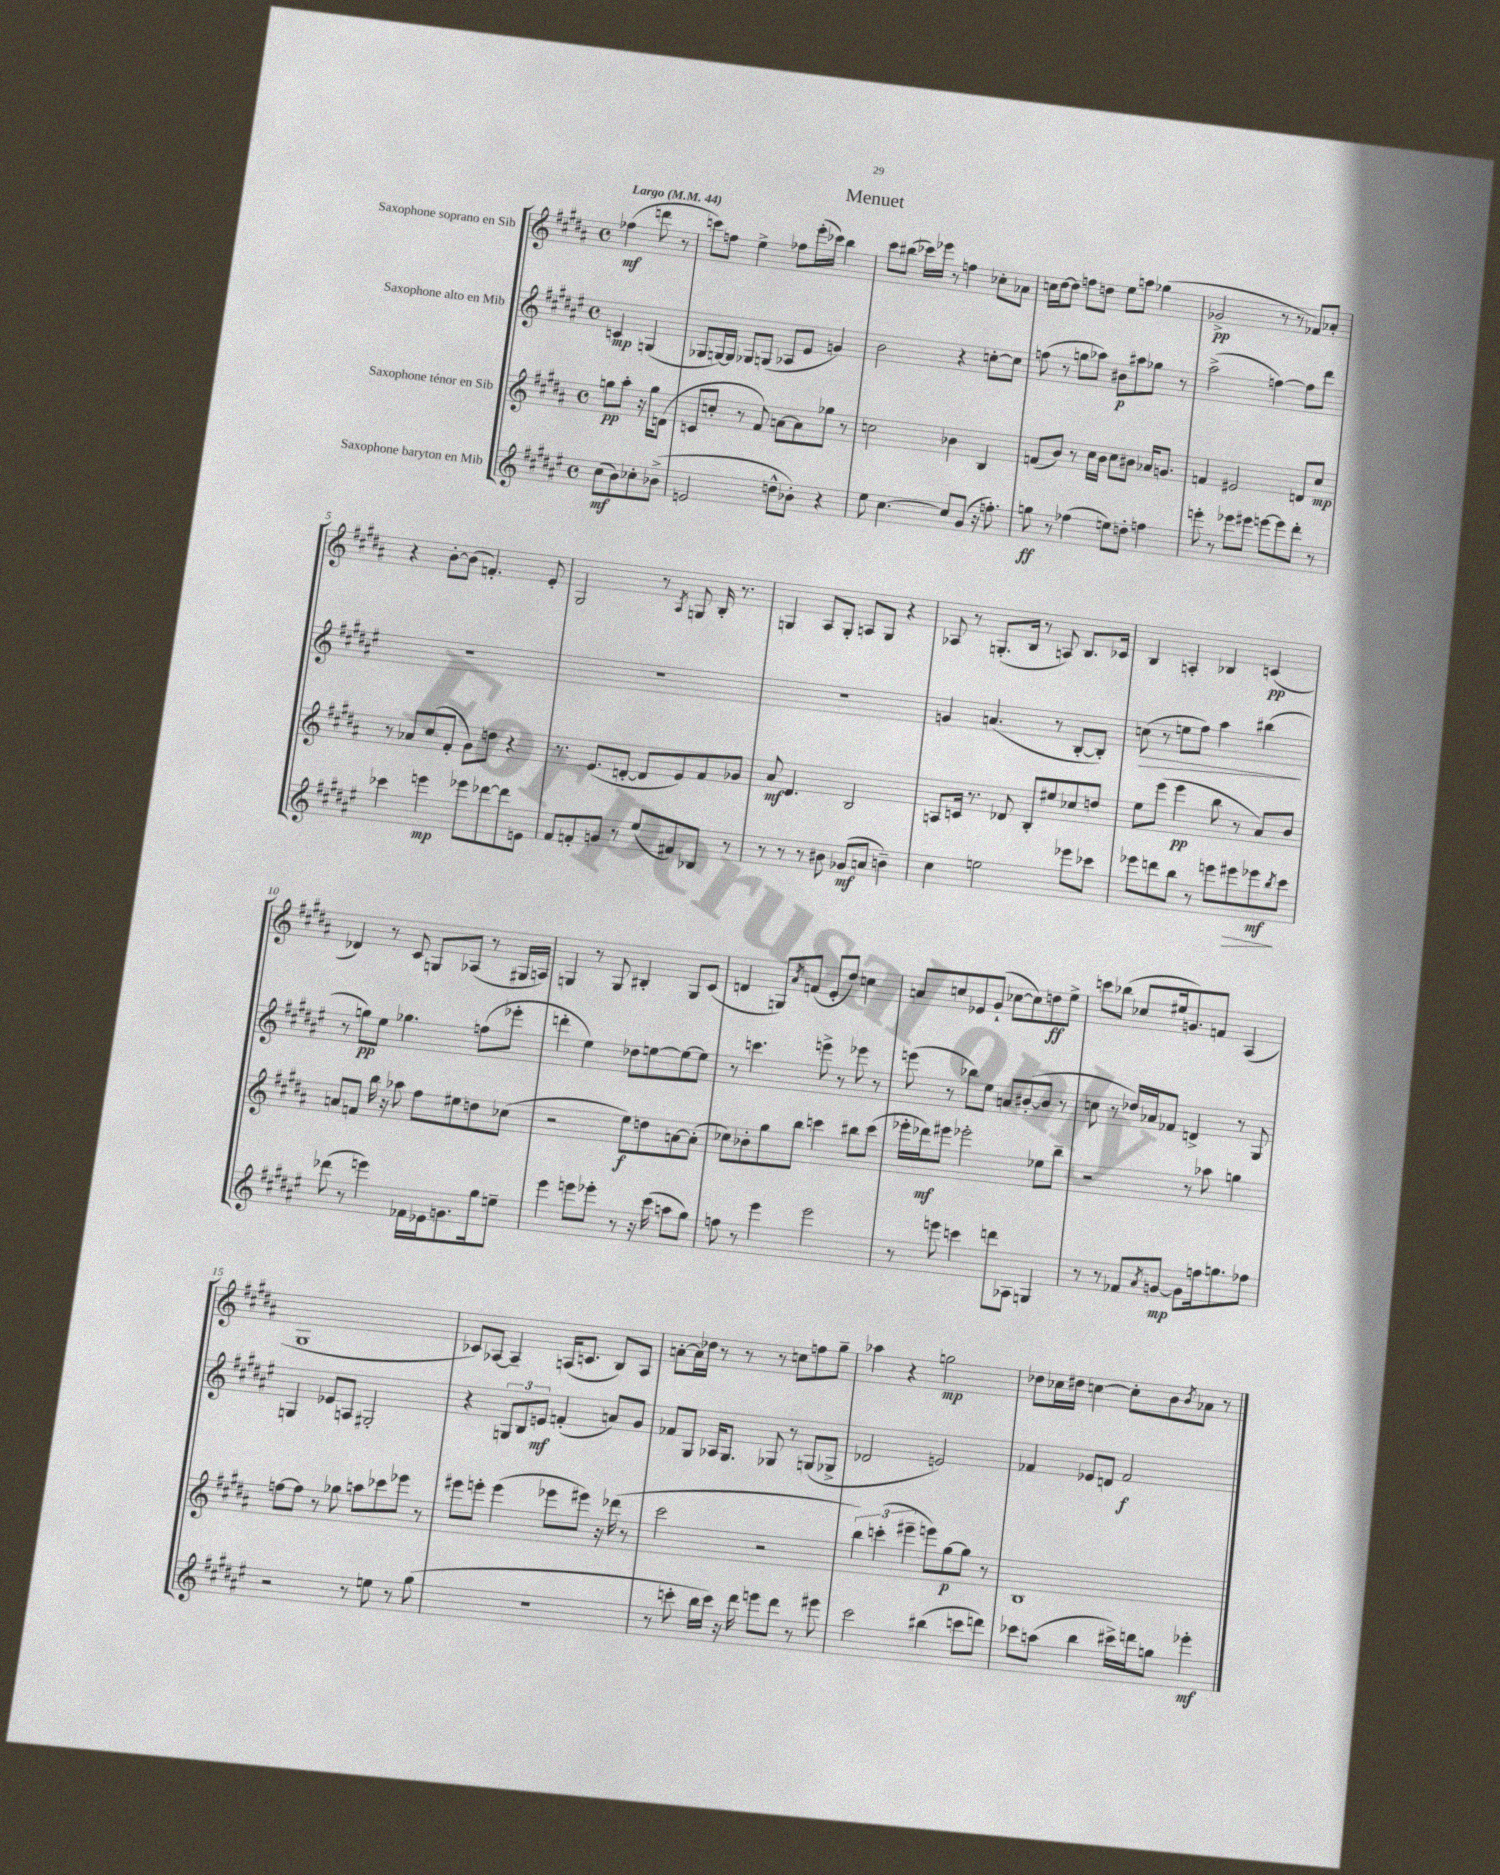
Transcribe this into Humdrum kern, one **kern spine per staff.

**kern	**dynam	**kern	**dynam	**kern	**dynam	**kern	**dynam
*part4	*part4	*part3	*part3	*part2	*part2	*part1	*part1
*staff4	*staff4	*staff3	*staff3	*staff2	*staff2	*staff1	*staff1
*I"Saxophone baryton en Mib	*	*I"Saxophone ténor en Sib	*	*I"Saxophone alto en Mib	*	*I"Saxophone soprano en Sib	*
*clefG2	*	*clefG2	*	*clefG2	*	*clefG2	*
*k[f#c#g#d#a#e#]	*	*k[f#c#g#d#a#]	*	*k[f#c#g#d#a#e#]	*	*k[f#c#g#d#a#]	*
*M4/4	*	*M4/4	*	*M4/4	*	*M4/4	*
*met(c)	*	*met(c)	*	*met(c)	*	*met(c)	*
*MM44	*	*MM44	*	*MM44	*	*MM44	*
=	=	=	=	=	=	=	=
!	!	!	!	!	!	!LO:TX:a:B:t=Largo	!
(8cc#\L	mf	8ggn\L	pp	4cn/	mp	(4ff-X\	mf
8b\)	.	8aa#'\J	.	.	.	.	.
8cc-X'\	.	16r	.	(4Gn/	.	8dddn\	.
.	.	16gg\KL	.	.	.	.	.
(8b-X^\J	.	(8dn\J	.	.	.	8r	.
=1	=1	=1	=1	=1	=1	=1	=1
2en/	.	8cn/L	.	8G-X/L	.	8cccn\L)	.
.	.	8ccn'/J	.	[16Gn/L)	.	8ffn\J	.
.	.	.	.	16G/JJ]	.	.	.
.	.	8r	.	8G-X/L	.	4ee^\	.
.	.	8f#/)	.	(8Gn/J	.	.	.
8ddn^^\L	.	[8an\L	.	8A-X/L	.	8ff-X\L	.
8b-X'\J)	.	8a\]	.	8e#/J	.	(16eee'\L	.
.	.	.	.	.	.	16ccc-X\JJ)	.
4r	.	8gg-X\J	.	4gn/)	.	4bb\	.
.	.	8r	.	.	.	.	.
=2	=2	=2	=2	=2	=2	=2	=2
8ee#\	.	2ccn\	.	2b\	.	8ccc#\L	.
[4.cc#\	.	.	.	.	.	(8bb#X\J	.
.	.	.	.	.	.	16ccc-X\LL)	.
.	.	.	.	.	.	16eee-X\JJ	.
.	.	.	.	.	.	8r	.
8cc#/L]	.	4b-X\	.	4r	.	4ffn\	.
(8g#/J	.	.	.	.	.	.	.
16r	.	4B/	.	[8ccn'\L	.	8cc-X'\L	.
8.ffn'\)	.	.	.	.	.	.	.
.	.	.	.	8cc\J]	.	8a-X\J	.
=3	=3	=3	=3	=3	=3	=3	=3
8ggn\	ff	(8fn/L	.	(8ffn\	.	16ccn\LL	.
.	.	.	.	.	.	[16dd#\J	.
8r	.	8b/J)	.	8r	.	8dd#\J]	.
(4ff-X\	.	8r	.	8ggn\L	.	8ffn\L	.
.	.	16cc#\LL	.	8aa-X\J)	.	8ddn\J	.
.	.	16b\JJ	.	.	.	.	.
8een\L)	.	8cc#\L	.	8b#X\L	p	8ee\L	.
8ddn'\J	.	8b#X\J	.	8aa#X\	.	8aan\J	.
4ffn\	.	16a-X/KL	.	8gg-X\J	.	(4gg-X\	.
.	.	8.gn/J	.	.	.	.	.
.	.	.	.	8r	.	.	.
=4	=4	=4	=4	=4	=4	=4	=4
8eeen'\	.	4fn/	.	(2aa#^\	.	2g-X^/	pp
8r	.	.	.	.	.	.	.
8eee-X\L	.	2e#X/	.	.	.	.	.
8eee#X\J	.	.	.	.	.	.	.
[8eeen\L	.	.	.	[4ffn\)	.	8r	.
8eee\]	.	.	.	.	.	8r	.
8ddd#'\J	.	8dn/L	.	8ff\L]	.	8f-X/L)	.
8r	.	8cc#/J	mp	8ddd#\J	.	8a-X'/J	.
!!LO:LB:g=z
=5	=5	=5	=5	=5	=5	=5	=5
4ccc-X\	.	8r	.	1r	.	4r	.
.	.	8a-X/L	.	.	.	.	.
4eeen\	mp	(8cc#/	.	.	.	[8b'\L	.
.	.	8f#'/J	.	.	.	(8b\J]	.
8eee-X\L	.	8g#\L)	.	.	.	4.fn'/)	.
[8ddd-X\	.	8ddn\J	.	.	.	.	.
8ddd-\]	.	4r	.	.	.	.	.
8en\J	.	.	.	.	.	8e'/	.
=6	=6	=6	=6	=6	=6	=6	=6
8f#/L	.	8.r	.	1r	.	2G#/	.
8fn'/	.	.	.	.	.	.	.
.	.	(8.e/L	.	.	.	.	.
8gn/J	.	.	.	.	.	.	.
8r	.	[8dn'/J	.	.	.	.	.
(8ee#/L	.	8d/L]	.	.	.	8r	.
.	.	.	.	.	.	8qA#/	.
8f#X/)	.	8e/)	.	.	.	8Gn/	.
8B-X/J	.	8f#/	.	.	.	16B'/	.
.	.	.	.	.	.	8.r	.
8r	.	8g-X/J	.	.	.	.	.
=7	=7	=7	=7	=7	=7	=7	=7
8r	.	8a#/	mf	1r	.	4Gn/	.
8r	.	4.d#/	.	.	.	.	.
8r	.	.	.	.	.	8A#/L	.
8b#X\	.	.	.	.	.	8G'/J	.
(8g-X/L	mf	2B/	.	.	.	8An/L	.
8an/J	.	.	.	.	.	8G/J	.
4bn~\)	.	.	.	.	.	4r	.
=8	=8	=8	=8	=8	=8	=8	=8
4cc#\	.	8An/L	.	4gn/	.	8A-X/	.
.	.	16cn/Jk	.	.	.	8r	.
.	.	8.r	.	.	.	.	.
2een\	.	.	.	(4.an/	.	(8.Gn'/L	.
.	.	8d-X/	.	.	.	.	.
.	.	.	.	.	.	16B/Jk	.
.	.	8B'/L	.	.	.	8r	.
.	.	8ee#X/	.	8r	.	8An/)	.
8eee-X\L	.	8cc-X/	.	[8B'/L	.	8.B/L	.
8ccc-X\J	.	8ddn/J	.	8B'/J])	.	.	.
.	.	.	.	.	.	16c-X/Jk	.
=9	=9	=9	=9	=9	=9	=9	=9
!	!	!	!	!	!LO:HP:b	!	!
8eee-X\L	.	8ee\L	.	(8ccn\	>	4B/	.
8dddn\	.	(8eee\J	.	8r	.	.	.
8bb\J	.	4eee\	pp	8een\L	.	4An'/	.
8r	.	.	.	8ff#\J)	.	.	.
8eeen\L	.	8bb\	.	4aa#\	.	4B-X/	.
!	!LO:HP:b	!	!	!	!	!	!
8eee#X\	>	8r	.	.	.	.	.
8eee-X\	mf	8a#/L)	.	(4bb#X\	.	(4cn/	pp
8qbb/	.	.	.	.	.	.	.
8ccc#\J	]	8b/J	.	.	.	.	.
.	.	.	.	.	]	.	.
!!LO:LB:g=z
=10	=10	=10	=10	=10	=10	=10	=10
(8ddd-X\	.	8an/L	.	8r	.	4d-X/)	.
8r	.	8fn/J	.	8ggn\L)	pp	.	.
4eeen\)	.	16bb\	.	8ee#\J	.	8r	.
.	.	16r	.	.	.	.	.
.	.	8aa-X\	.	4.gg-X\	.	8c#/	.
16f-X\LL	.	8ff#\L	.	.	.	8Gn/L	.
16e-X\J	.	.	.	.	.	.	.
8.gn\	.	8ee#X\	.	.	.	(8A-X/J	.
.	.	8ddn\	.	(8ffn\L	.	8r	.
16gg#\k	.	.	.	.	.	.	.
8een~\J	.	(8cc-X\J	.	8eee-X'\J	.	16G#X/LL	.
.	.	.	.	.	.	16An/JJ)	.
=11	=11	=11	=11	=11	=11	=11	=11
4eee#\	.	2r	.	4dddn'\	.	4Gn/	.
8eeen\L	.	.	.	4ee#\)	.	8r	.
8eee-X'\J	.	.	.	.	.	8G/	.
8r	.	8ee\L)	f	8dd-X\L	.	4B#X'/	.
16r	.	8ddn\	.	[8een\	.	.	.
(16ccc#\	.	.	.	.	.	.	.
8aan\L	.	[8an\	.	8ee\_	.	8G/L	.
8gg#\J)	.	(8a'\J]	.	8ee\J]	.	(8c#/J	.
=12	=12	=12	=12	=12	=12	=12	=12
8ffn\	.	8cc-X\L)	.	8r	.	4dn/	.
8r	.	8b-X'\	.	4.cccn\	.	.	.
4eee#\	.	8gg#\	.	.	.	8Gn/L)	.
.	.	.	.	.	.	8qa#/	.
.	.	8bb\J	.	.	.	(8fn/J	.
2eee#\	.	4cccn\	.	8eeen^\	.	8e'/L	.
.	.	.	.	8r	.	8dd#/J)	.
.	.	8bb#X\L	.	8eee-X\	.	4ccn\	.
.	.	(8ccc\J	.	8r	.	.	.
=13	=13	=13	=13	=13	=13	=13	=13
8r	.	16eee-X'\LL	.	(8eeen\	.	8an/L	.
.	.	16ddd-X\J)	mf	.	.	.	.
8eeen\	.	8eee#X\J	.	8r	.	8ccn/	.
4cccn\	.	2eee-X'\	.	8bb-X\L)	.	8e-X/	.
.	.	.	.	8ee#\J	.	(8g#`/J	.
8dddn\L	.	.	.	8an/L	.	[8cc-X\L	.
8A-X\J	.	.	.	([8b#X'/	.	8cc-\])	.
4Gn/	.	8ee-X\L	.	8b#/J]	.	8ddn\	ff
.	.	8bb~\J	.	8r	.	8ee^\J	.
=14	=14	=14	=14	=14	=14	=14	=14
8r	.	2r	.	8ccn\	.	8cccn\L	.
8r	.	.	.	8r	.	(8bb-X\J	.
8f-X/L	.	.	.	16dd-X/LL)	.	8cc-X/L	.
.	.	.	.	16a-X/J	.	.	.
8qa#/	.	.	.	.	.	.	.
[8gn/J	mp	.	.	8f-X/J	.	16ee#X/k	.
.	.	.	.	.	.	8.gn/)	.
8g\L]	.	8r	.	4dn^/	.	.	.
16ffn\k	.	8aa-X\	.	.	.	8fn/J	.
8.ggn\	.	.	.	.	.	.	.
.	.	4ggn\	.	8r	.	(4A#/	.
8ff-X\J	.	.	.	8G#/	.	.	.
!!LO:LB:g=z
=15	=15	=15	=15	=15	=15	=15	=15
2r	.	[8ffn\L	.	4Gn/	.	1G#	.
.	.	8ff\J]	.	.	.	.	.
.	.	8r	.	8e-X/L	.	.	.
.	.	8gg-X\	.	8An/J	.	.	.
8r	.	8aan\L	.	2G#X'/	.	.	.
8een\	.	8ccc-X\	.	.	.	.	.
8r	.	8eee-X\J	.	.	.	.	.
(8gg#\	.	8r	.	.	.	.	.
=16	=16	=16	=16	=16	=16	=16	=16
1r	.	8eee#X\L	.	4r	.	8c-X/L)	.
.	.	8eeen'\J	.	.	.	[8A-X/J	.
.	.	(4eee\	.	12Gn/L	.	4A-~/]	.
.	.	.	.	12B/	.	.	.
.	.	.	.	12en/J	mf	.	.
.	.	8eee-X\L	.	(4fn'/	.	(16An/KL	.
.	.	.	.	.	.	8.cn/J	.
.	.	8eee#X\J)	.	.	.	.	.
.	.	16r	.	8an/L)	.	8B/L)	.
.	.	(16ddd-X\	.	.	.	.	.
.	.	8r	.	8g#/J	.	8A/J	.
=17	=17	=17	=17	=17	=17	=17	=17
8r	.	2ccc#\	.	8f-X/L	.	[8an'\L	.
8cccn'\	.	.	.	8G#/J	.	16a\L]	.
.	.	.	.	.	.	16dd-X\JJ	.
16bb\LL	.	.	.	16A-X/KL	.	8r	.
16ccc\JJ)	.	.	.	8.G#/J	.	.	.
16r	.	.	.	.	.	8r	.
16ddd#\	.	.	.	.	.	.	.
8eeen\L	.	2r	.	8G-X/	.	8r	.
8ddd#\J	.	.	.	8r	.	8ccn\L	.
8r	.	.	.	(8Gn/L	.	8ffn\	.
8eee#X\	.	.	.	8G-X^/J	.	8gg#~\J	.
=18	=18	=18	=18	=18	=18	=18	=18
2ccc#\	.	6bb\)	.	2d-X/	.	4aa-X\	.
.	.	(6cccn'\	.	.	.	.	.
.	.	.	.	.	.	4r	.
.	.	6eee#X~\	.	.	.	.	.
(4bb#X\	.	8eeen\L)	.	2en/)	.	2ggn\	mp
.	.	[8gg#\	p	.	.	.	.
8cccn\L	.	8gg#\J]	.	.	.	.	.
8dddn\J)	.	8r	.	.	.	.	.
=19	=19	=19	=19	=19	=19	=19	=19
8ccc-X\L	.	1B	.	4f-X/	.	8dd-X\L	.
(8aan\J	.	.	.	.	.	16cc-X\L	.
.	.	.	.	.	.	16dd#X\JJ	.
4bb\	.	.	.	8e-X/L	.	[4ccn\	.
.	.	.	.	8dn/J	.	.	.
16ccc#X^\LL)	.	.	.	2f-/	f	8cc'\L]	.
16dddn\J	.	.	.	.	.	.	.
8ggn\J	.	.	.	.	.	8b\	.
.	.	.	.	.	.	8qb/	.
4eee-X'\	mf	.	.	.	.	8a-X\J	.
.	.	.	.	.	.	8r	.
==	==	==	==	==	==	==	==
*-	*-	*-	*-	*-	*-	*-	*-
